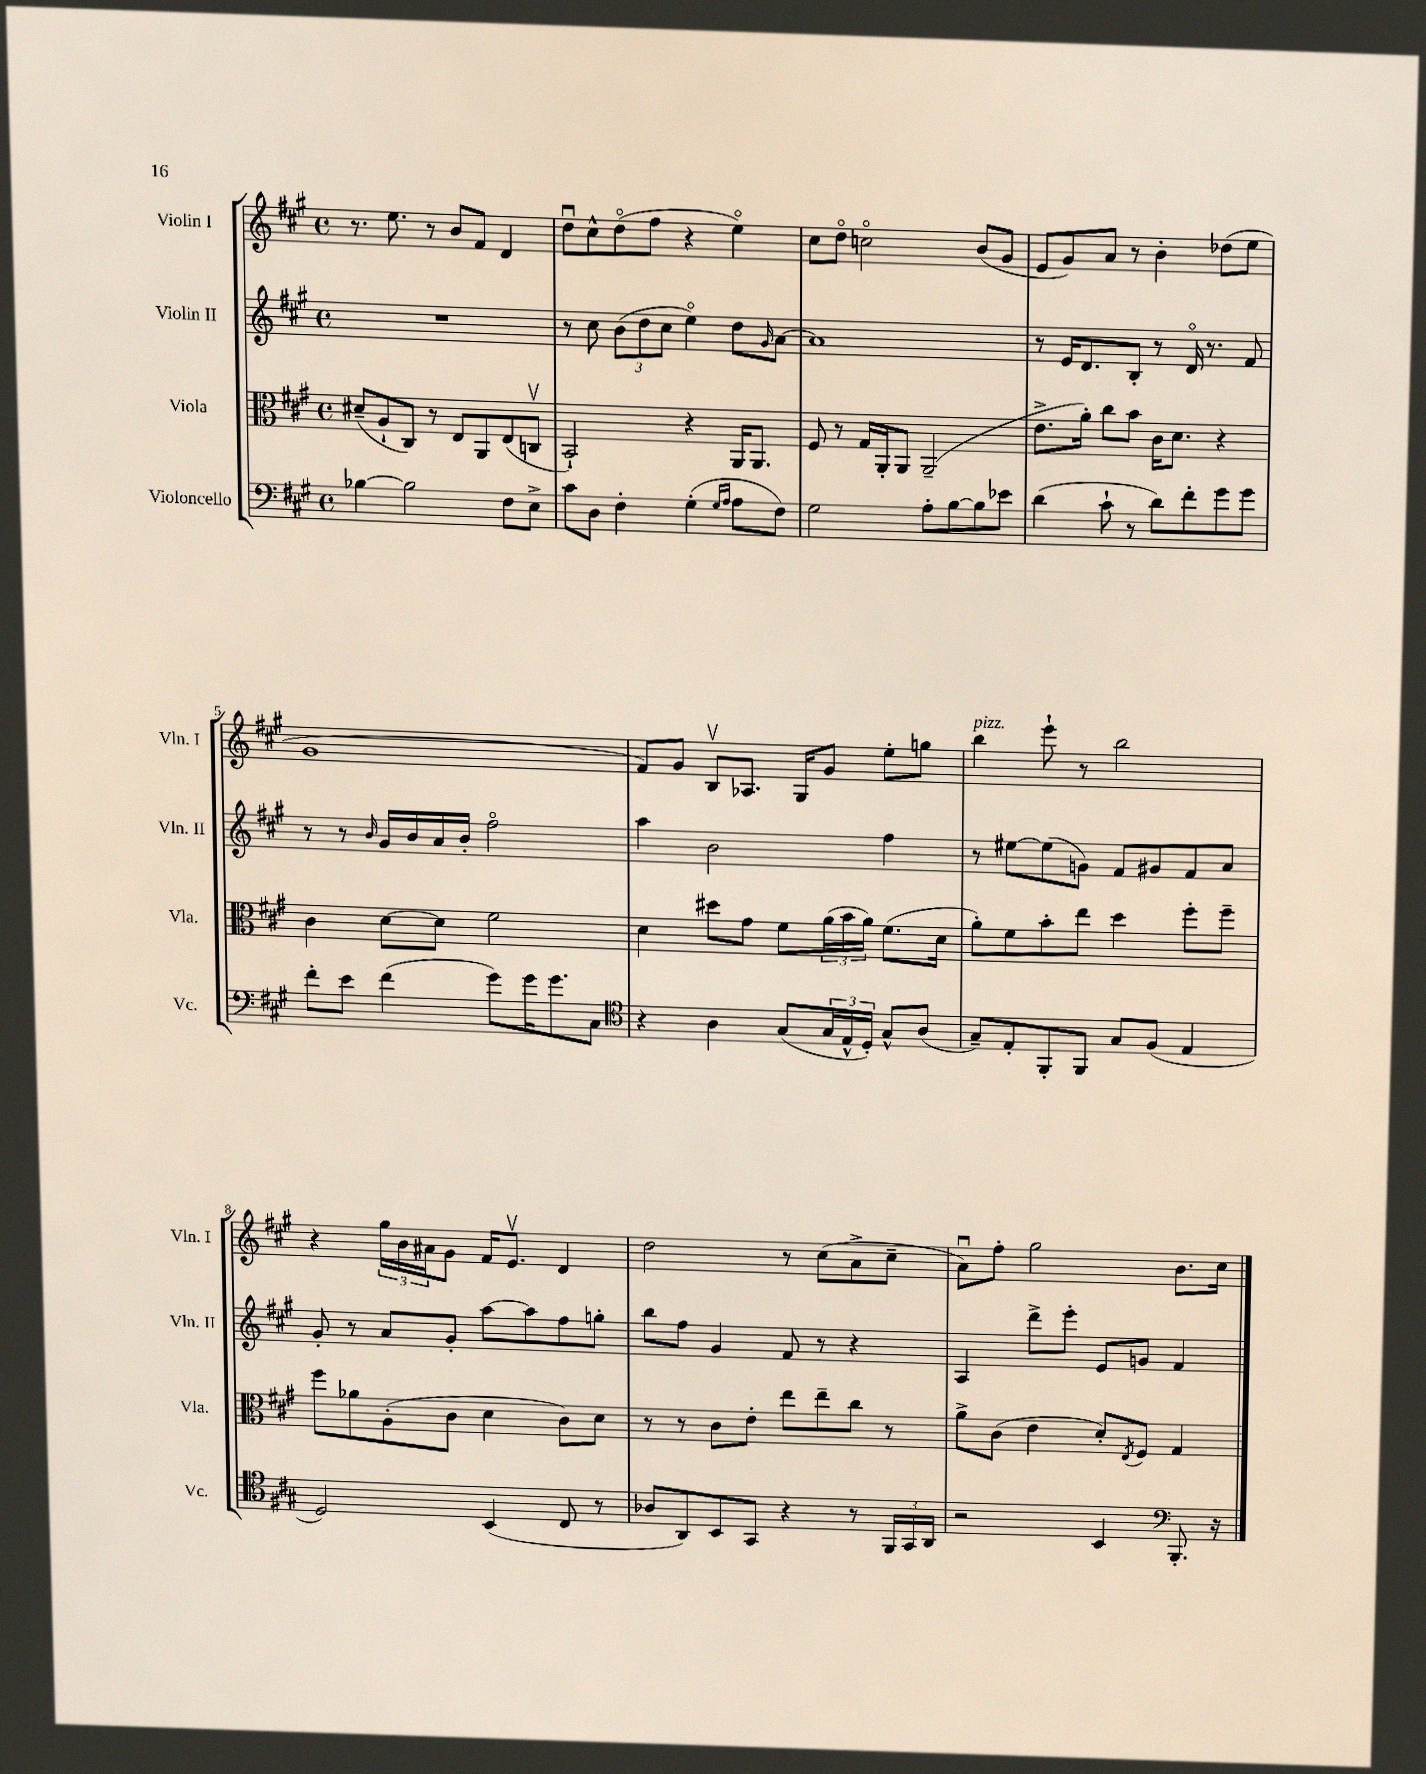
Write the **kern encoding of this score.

**kern	**kern	**kern	**kern
*staff4	*staff3	*staff2	*staff1
*clefF4	*clefC3	*clefG2	*clefG2
*k[f#c#g#]	*k[f#c#g#]	*k[f#c#g#]	*k[f#c#g#]
*M4/4	*M4/4	*M4/4	*M4/4
*met(c)	*met(c)	*met(c)	*met(c)
[4B-	(8d#~	1r	8.r
.	8A`	.	.
.	.	.	8.ee
2B-]	8C#)	.	.
.	8r	.	8r
.	8E	.	8b
.	8AA	.	8f#
8F#	(8E	.	4d
8E^	8Cv	.	.
=	=	=	=
8c#	2BB`)	8r	8ddu
8D	.	8cc#	8cc#^^
4F#'	.	(12b	(8ddo
.	.	12dd	.
.	.	.	8ff#
.	.	12cc#	.
(4G#'	4r	4eeo)	4r
16qqG#	.	.	.
16qqA	.	.	.
8A	16AA	8dd	4eeo)
.	8.AA	.	.
.	.	16qqg#	.
8F#)	.	[8a	.
=	=	=	=
2G#	8F#	1a]	8cc#
.	8r	.	8ddo
.	16G#	.	2cco
.	16AA'	.	.
.	8AA	.	.
8A'	(2AA~	.	.
[8B	.	.	.
8B]	.	.	(8b
8e-	.	.	8g#
=	=	=	=
(4d	8.e^	8r	8e
.	.	16e	8g#)
.	16a')	8.d	.
8c#`	8cc#	.	8a
8r	8b	8B'	8r
8d)	16c#	8r	4b'
.	8.d	.	.
8f#'	.	16do	.
.	.	8.r	.
8g#	4r	.	(8dd-
8g#	.	8f#	8ee
=	=	=	=
8f#'	4c#	8r	1g#
8e	.	8r	.
.	.	16qqb	.
(4f#	[8d	16g#	.
.	.	16b	.
.	8d]	16a	.
.	.	16b'	.
8g#)	2f#	2ff#o	.
16g#	.	.	.
8.g#	.	.	.
8C#	.	.	.
=	=	=	=
*clefC4	*	*	*
4r	4d	4aa	8f#)
.	.	.	8g#
4A	8dd#	2b	8Bv
.	8g#	.	8.A-
(8G#	8f#	.	.
.	.	.	16G#
24G#	(24a	.	8g#
24E^^	24b	.	.
24D')	24a)	.	.
8G#^^	(8.f#	4ff#	8ee'
(8A	.	.	8gg
.	16d	.	.
=	=	=	=
8G#~)	8a')	8r	4bb
8E'	8f#	[8ee#	.
8FF#'	8b'	(8ee#]	8eee`
8FF#	8ee	8g)	8r
8G#	4dd	8f#	2bb
(8F#	.	8g#	.
4E	8ff#'	8f#	.
.	8ff#~	8a	.
=	=	=	=
2D)	8ff#	8g#'	4r
.	8a-	8r	.
.	(8A'	8a	24gg#
.	.	.	24b
.	.	.	24a#
.	8c#	8g#'	8g#
(4BB	4d	[8aa	16f#
.	.	.	8.ev
.	.	8aa]	.
8C#	8c#)	8ff#	4d
8r	8d	8gg'	.
=	=	=	=
8A-	8r	8bb	2dd
8AA)	8r	8ff#	.
8BB	8c#	4g#	.
8GG#	8e'	.	.
4r	8ee	8f#	8r
.	8ee~	8r	(8cc#
8r	8cc#	4r	8a^
24FF#	8r	.	8cc#~
24GG#	.	.	.
24AA	.	.	.
=	=	=	=
2r	8a^	4A	8au)
.	(8c#	.	8ff#'
.	4e	8ddd^	2gg#
.	.	8eee'	.
4BB	8d')	8e	.
.	8qE	.	.
.	8F#	8g	.
*clefF4	*	*	*
8.BBB'	4G#	4f#	8.b
16r	.	.	16cc#
==	==	==	==
*-	*-	*-	*-
